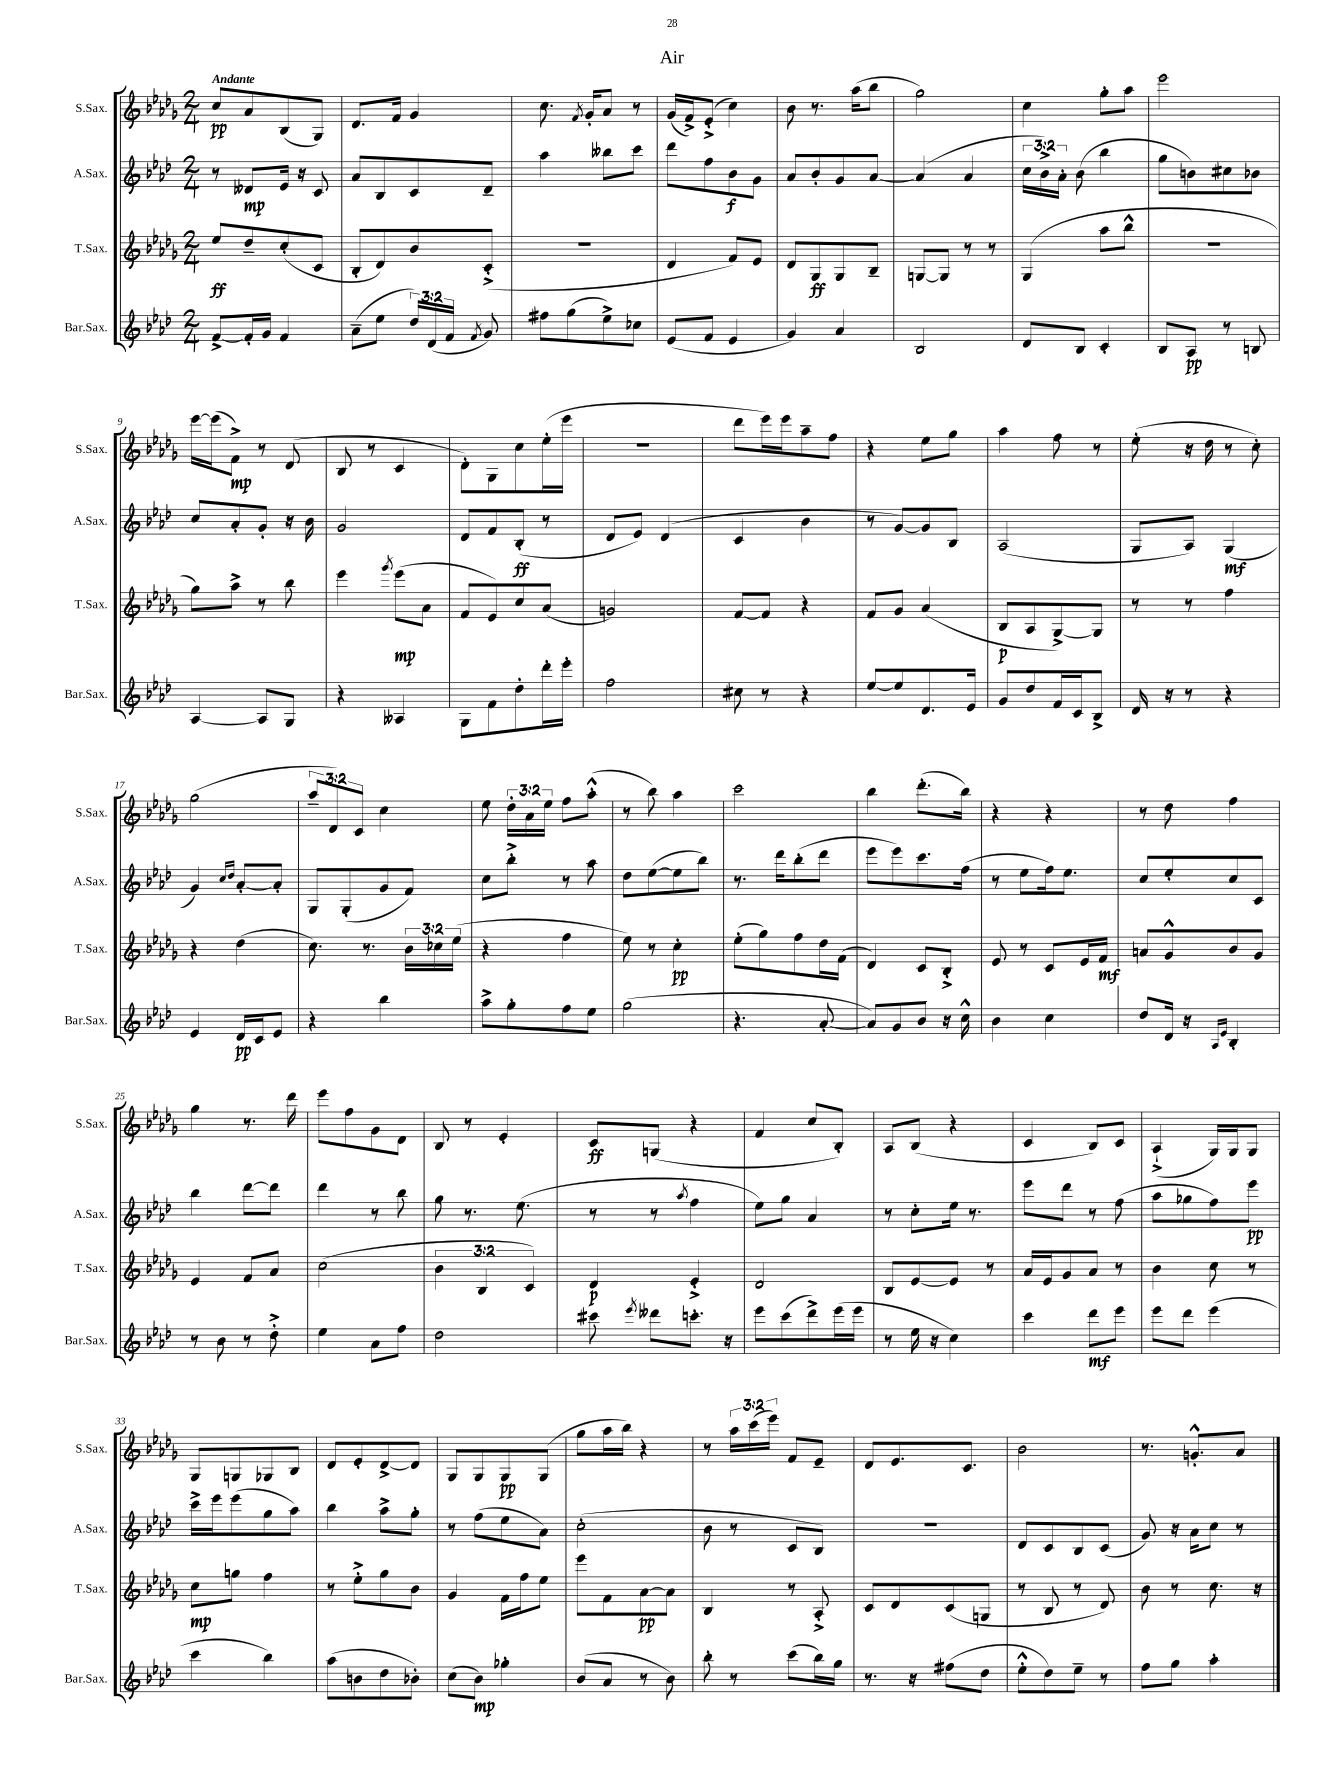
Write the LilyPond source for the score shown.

\header { title = "Air" }
<<
\new StaffGroup <<
\new Staff = "s0" \with { instrumentName = "S.Sax." shortInstrumentName = "S.Sax." } {
    \clef treble \key des \major \numericTimeSignature \time 2/4 \override Staff.TupletNumber.text = #tuplet-number::calc-fraction-text \tempo "Andante"
    \autoBeamOff c''8[\pp aes'8 bes8( ges8]) |
    des'8.[ f'16] ges'4 |
    c''8. \acciaccatura { f'8 } ges'16[-. aes'8] r8 |
    ges'16[( f'16->) ees'8]-.->( c''4) |
    bes'8 r8. aes''16[( bes''8] |
    ges''2) |
    c''4 ges''8[-. aes''8] |
    ees'''2 |
    ees'''16[~ ees'''16( f'8]->\mp) r8 des'8( |
    bes8 r8 c'4 |
    des'8[-.) ges8 c''8 ees''16-.( ees'''16] |
    R2 |
    des'''8[ ees'''16) ees'''16 aes''8-- f''8] |
    r4 ees''8[ ges''8] |
    aes''4 f''8 r8 |
    ees''8-.( r16 des''16 r8 c''8-.) |
    ges''2( |
    \tuplet 3/2 { aes''8[-- des'8) c'8] } c''4 |
    ees''8 \tuplet 3/2 { des''16[-. aes'16 ees''16] } f''8[ aes''8]-.-^( |
    r8 bes''8) aes''4 |
    c'''2 |
    bes''4 des'''8.[-.( bes''16]) |
    r4 r4 |
    r8 des''8 f''4 |
    ges''4 r8. des'''16 |
    ees'''8[ f''8 ges'8 des'8] |
    bes8 r8 ees'4-. |
    c'8[\ff g8]( r4 |
    f'4 c''8[ bes8]-.) |
    aes8[ bes8]( r4 |
    c'4 bes8[) c'8] |
    aes4-!->( ges16[) ges16 ges8] |
    ges8[ g8 ges8 bes8] |
    des'8[ ees'8-. des'8~-> des'8] |
    ges8[ ges8 ges8\pp ges8]( |
    ges''8[ aes''16 bes''16]) r4 |
    r8 \tuplet 3/2 { aes''16[ c'''16( ees'''16]) } f'8[ ees'8]-- |
    des'8[ ees'8. c'8.] |
    bes'2 |
    r8. g'8.[-.-^ aes'8] \bar "|." |
}
\new Staff = "s1" \with { instrumentName = "A.Sax." shortInstrumentName = "A.Sax." } {
    \clef treble \key aes \major \numericTimeSignature \time 2/4 \override Staff.TupletNumber.text = #tuplet-number::calc-fraction-text
    \autoBeamOff r8 deses'8[\mp ees'16] r16 c'8 |
    aes'8[ bes8 c'8 des'8]-- |
    aes''4 beses''8[ c'''8] |
    des'''8[ f''8 bes'8\f g'8] |
    aes'8[ bes'8-. g'8 aes'8]~ |
    aes'4( aes'4 |
    \tuplet 3/2 { c''16[ bes'16->) aes'16]-. } bes'8( bes''4 |
    g''8[ b'8) cis''8 bes'8] |
    c''8[ aes'8-. g'8]-. r16 bes'16 |
    g'2 |
    des'8[ f'8 bes8]-.\ff( r8 |
    des'8[ ees'8]) des'4( |
    c'4 bes'4 |
    r8 g'8[~) g'8 bes8] |
    aes2( |
    g8[ aes8]) g4\mf( |
    g'4) \grace { c''16[ des''16] } aes'8[~-. aes'8]-. |
    g8[ g8-.( g'8 f'8]) |
    c''8[ bes''8]-.-> r8 aes''8 |
    des''8[ ees''8~( ees''8 bes''8]) |
    r8. des'''16[ bes''8-.( des'''8] |
    ees'''8[ ees'''8) c'''8. f''16]( |
    r8 ees''8[ f''16) ees''8.] |
    c''8[ ees''8-. c''8 c'8] |
    bes''4 des'''8[~ des'''8] |
    des'''4 r8 bes''8 |
    g''8 r8. ees''8.( |
    r8 r8 \acciaccatura { aes''8 } f''4 |
    ees''8[) g''8] aes'4 |
    r8 c''8[-. ees''16] r8. |
    ees'''8[ des'''8] r8 f''8( |
    aes''8[ ges''8 f''8) ees'''8]\pp |
    c'''16[-> ees'''16 ees'''8( g''8 aes''8]) |
    bes''4 aes''8[-> g''8]-. |
    r8 f''8[( ees''8 aes'8]) |
    c''2-.( |
    bes'8 r8 c'8[ bes8]) |
    R2 |
    des'8[ c'8 bes8 c'8]( |
    g'8) r16 aes'16[ c''8] r8 \bar "|." |
}
\new Staff = "s2" \with { instrumentName = "T.Sax." shortInstrumentName = "T.Sax." } {
    \clef treble \key des \major \numericTimeSignature \time 2/4 \override Staff.TupletNumber.text = #tuplet-number::calc-fraction-text
    \autoBeamOff ees''8[\ff des''8-- c''8-.( c'8] |
    bes8[-. des'8) bes'8 c'8]-.->( |
    R2 |
    des'4 f'8[) ees'8] |
    des'8[ ges8\ff ges8 bes8]-- |
    g8[~ g8] r8 r8 |
    ges4( aes''8[ bes''8]-^ |
    r2 |
    ges''8[) aes''8]-> r8 bes''8 |
    ees'''4 \acciaccatura { ges'''8 } ees'''8[\mp( aes'8] |
    f'8[ ees'8) c''8 aes'8]( |
    g'2) |
    f'8[~ f'8] r4 |
    f'8[ ges'8] aes'4( |
    bes8[\p aes8 ges8~->) ges8] |
    r8 r8 f''4 |
    r4 des''4( |
    c''8.) r8. \tuplet 3/2 { bes'16[ ces''16 ees''16]( } |
    r4 f''4 |
    ees''8) r8 c''4-.\pp |
    ees''8[-.( ges''8) f''8 des''16 f'16]( |
    des'4) c'8[ bes8]-.-> |
    ees'8 r8 c'8[ ees'16 f'16]\mf |
    a'8[ ges'8-^ bes'8 ges'8] |
    ees'4 f'8[ aes'8] |
    c''2( |
    \tuplet 3/2 { bes'4 bes4 c'4) } |
    des'4\p ees'4-.-> |
    des'2 |
    bes8[ ees'8~ ees'8] r8 |
    aes'16[ ees'16 ges'8 aes'8] r8 |
    bes'4 c''8 r8 |
    c''8[\mp g''8] f''4 |
    r8 ees''8[-.-> ges''8 bes'8] |
    ges'4 f'16[ f''16 ees''8] |
    ees'''8[ f'8 aes'8~\pp aes'8] |
    bes4 r8 aes8-.-> |
    c'8[ des'8 c'8( g8] |
    r8 bes8 r8 des'8) |
    bes'8 r8 c''8. r16 \bar "|." |
}
\new Staff = "s3" \with { instrumentName = "Bar.Sax." shortInstrumentName = "Bar.Sax." } {
    \clef treble \key aes \major \numericTimeSignature \time 2/4 \override Staff.TupletNumber.text = #tuplet-number::calc-fraction-text
    \autoBeamOff f'8[~-> f'16-. g'16] f'4 |
    aes'8[--( ees''8] \tuplet 3/2 { des''16[) des'16( f'16] } \acciaccatura { f'8 } g'8) |
    fis''8[ g''8( ees''8->) ces''8] |
    ees'8[( f'8] ees'4 |
    g'4) aes'4 |
    bes2 |
    des'8[ bes8] c'4-. |
    bes8[ aes8]\pp r8 b8 |
    aes4~ aes8[ g8] |
    r4 aeses4 |
    g8[ f'8 des''8-. des'''16-. ees'''16]-. |
    f''2 |
    cis''8 r8 r4 |
    ees''8[~ ees''8 des'8. ees'16] |
    g'8[ des''8 f'16 c'16 bes8]-> |
    des'16 r16 r8 r4 |
    ees'4 des'16[\pp c'16 ees'8] |
    r4 bes''4 |
    aes''8[-> g''8-. f''8 ees''8] |
    g''2( |
    r4. aes'8~-. |
    aes'8[) g'8 bes'8] r16 c''16-^ |
    bes'4 c''4 |
    des''8[ des'16] r16 \grace { aes16[ ees'16] } bes4-. |
    r8 bes'8 r8 des''8-.-> |
    ees''4 aes'8[ f''8] |
    des''2 |
    cis'''8 \acciaccatura { ees'''8 } deses'''8[ c'''8.]-. r16 |
    ees'''8[ c'''8( des'''8->) ees'''16( ees'''16] |
    r8 ees''16 r16 c''4) |
    c'''4 des'''8[\mf ees'''8] |
    ees'''8[ des'''8] ees'''4( |
    c'''4 bes''4) |
    aes''8[( b'8 des''8 bes'8]-.) |
    c''8[( bes'8]\mp) ges''4-. |
    bes'8[( aes'8] r8 bes'8) |
    bes''8-. r8 c'''8[( bes''16) g''16] |
    r8. r16 fis''8[( des''8] |
    ees''8[-.-^ des''8) ees''8]-- r8 |
    f''8[ g''8] aes''4-. \bar "|." |
}
>>
>>
